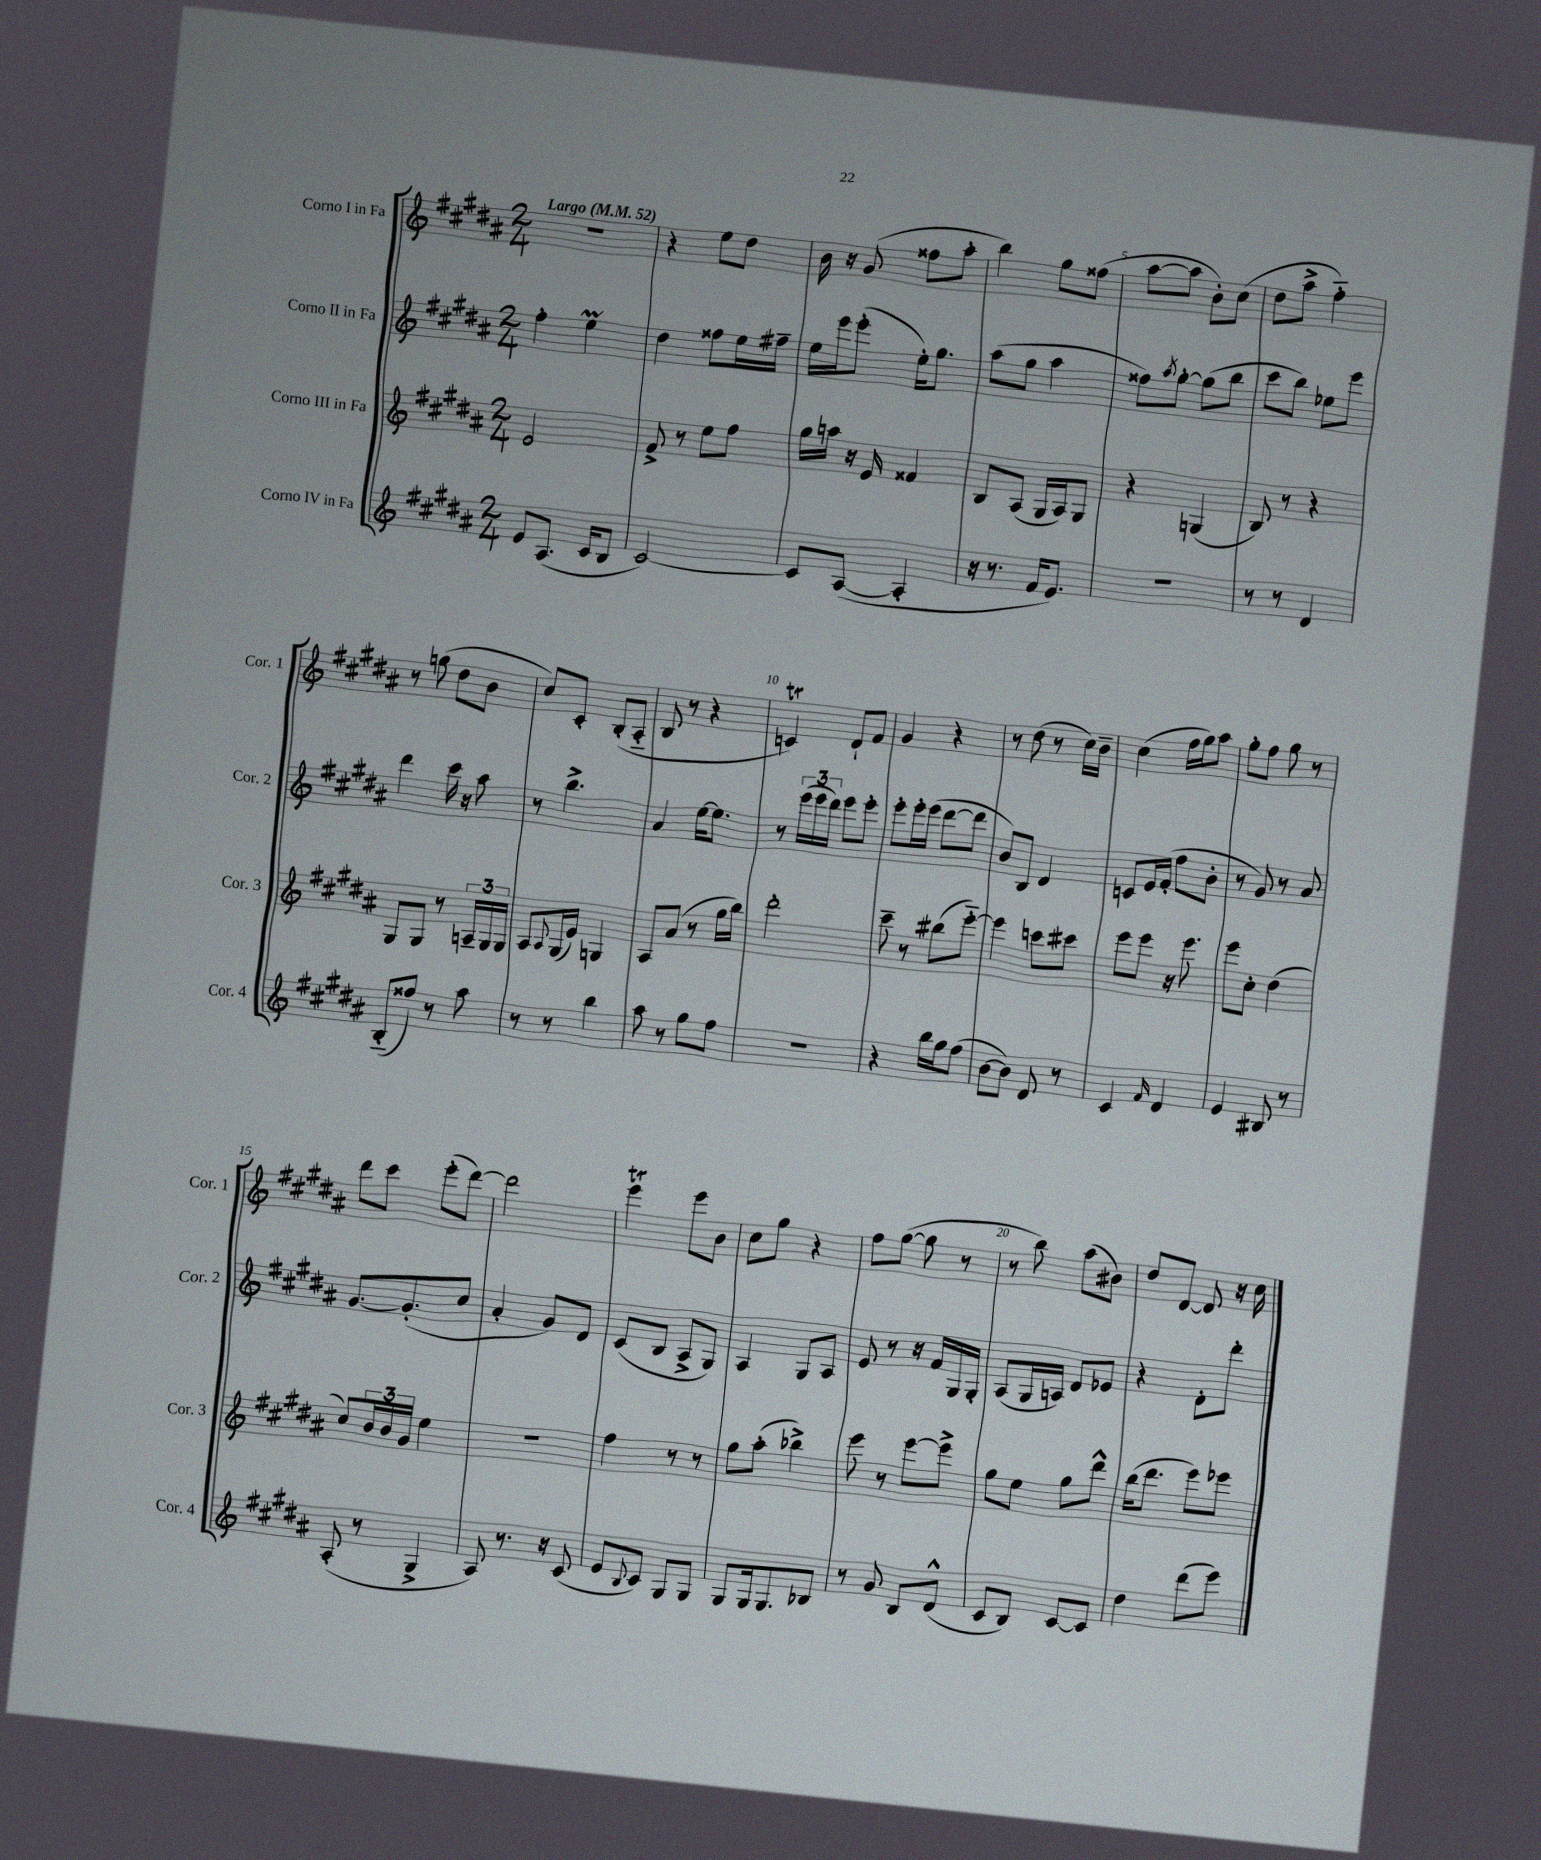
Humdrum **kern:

**kern	**kern	**kern	**kern
*part4	*part3	*part2	*part1
*staff4	*staff3	*staff2	*staff1
*I"Corno IV in Fa	*I"Corno III in Fa	*I"Corno II in Fa	*I"Corno I in Fa
*I'Cor. 4	*I'Cor. 3	*I'Cor. 2	*I'Cor. 1
*clefG2	*clefG2	*clefG2	*clefG2
*k[f#c#g#d#a#]	*k[f#c#g#d#a#]	*k[f#c#g#d#a#]	*k[f#c#g#d#a#]
*M2/4	*M2/4	*M2/4	*M2/4
*MM52	*MM52	*MM52	*MM52
=1	=1	=1	=1
!	!	!	!LO:TX:a:B:t=Largo
8e/L	2e/	4ff#'\	2r
(8.A#/J	.	.	.
.	.	4eeM\	.
16c#/KL	.	.	.
8B/J	.	.	.
=2	=2	=2	=2
[2c#/)	8f#^/	4dd#\	4r
.	8r	.	.
.	8ee\L	8ff##X\L	8ee\L
.	8ff#\J	16ee\L	8dd#\J
.	.	16ff#X~\JJ	.
=3	=3	=3	=3
8c#/L]	16gg#\LL	16ee\LL	16b\
.	16aan\JJ	16eee\J	16r
([8A#/J	16r	(8eee'\J	(8g#/
.	16e/	.	.
4A#'/]	4f##X/	16ee'\KL)	8ff##X\L
.	.	8.gg#\J	.
.	.	.	8aa#'\J
=4	=4	=4	=4
16r	8B/L	(8aa#\L	4bb\)
8.r	.	.	.
.	(8A#/J	8gg#\J	.
16f#/KL	16G#/LL	4aa#\	8gg#\L
8.e/J)	16A#/J)	.	.
.	8G#/J	.	(8ff##X\J
=5	=5	=5	=5
2r	4r	8ff##X\L)	[8aa#\L
.	.	8qaa#/	.
.	.	[8gg#'\J	8aa#\J]
.	(4Gn/	(8gg#\L]	8b'\L)
.	.	8bb\J	(8cc#\J
=6	=6	=6	=6
8r	8B/)	8ccc#\L	8dd#\L
8r	8r	8bb\J)	8aa#^\J
4d#/	4r	8ee-X\L	4ff#\)
.	.	8eee\J	.
!!LO:LB:g=z
=7	=7	=7	=7
(8B/L	8G#/L	4ddd#\	8r
8ff##X/J)	8G#/J	.	(8ggn\
8r	8r	16ccc#\	8dd#\L
.	.	16r	.
8aa#\	24An~/LL	8aa#\	8b\J
.	24G#/	.	.
.	24G#/JJ	.	.
=8	=8	=8	=8
8r	8A#/L	8r	8cc#/L)
.	8qqA#/	.	.
8r	(16G#/L	4.bb^\	8c#'/J
.	16e/JJ)	.	.
4bb\	4Gn/	.	(8B'/L
.	.	.	8A#/J
=9	=9	=9	=9
8aa#\	8A#/L	4a#/	8B/
8r	(8a#/J	.	8r
8gg#\L	8r	[16ee\KL	4r
.	.	8.ee\J]	.
8ff#\J	16gg#\LL	.	.
.	16bb\JJ)	.	.
=10	=10	=10	=10
2r	2ddd#'\	8r	4cnT/)
.	.	(24eee\LL	.
.	.	24eee\	.
.	.	24ddd#\JJ)	.
.	.	8eee\L	8d#`/L
.	.	8eee'\J	8f#/J
=11	=11	=11	=11
4r	8ccc#~\	8eee'\L	4g#/
.	8r	16eee'\L	.
.	.	(16eee\JJ	.
16bb\LL	(8bb#X\L	[8ddd#\L	4r
16gg#\J	.	.	.
(8ff#\J	[8eee\J)	8ddd#\J]	.
=12	=12	=12	=12
[8b\L	4eee\]	8b/L)	8r
8b\J])	.	8B/J	(8dd#\
8d#/	8cccn\L	4d#/	8r
8r	8ccc#X\J	.	16cc#\LL)
.	.	.	16b~\JJ
=13	=13	=13	=13
4c#/	8eee\L	8cn/L	(4cc#\
.	8eee\J	16e/L	.
.	.	(16f#'/JJ	.
16qqf#/	.	.	.
4d#/	16r	8ff#\L	16ff#\LL
.	8.eee\	.	16gg#\J)
.	.	8b'\J	8aa#\J
=14	=14	=14	=14
4e/	8eee\L	8r	8gg#'\L
.	8cc#'\J	8g#/)	8ff#\J
8B#X/	(4dd#\	8r	8gg#\
8r	.	8a#/	8r
!!LO:LB:g=z
=15	=15	=15	=15
(8A#'/	8cc#/L)	[8.g#/L	8ddd#\L
8r	24b/L	.	8ccc#\J
.	24b/	.	.
.	.	(8.g#'/]	.
.	24g#/JJ	.	.
4G#^/	4ee\	.	(8eee'\L
.	.	8cc#/J	[8ddd#\J)
=16	=16	=16	=16
8A#/)	2r	4a#'/	2ddd#\]
8.r	.	.	.
.	.	8g#/L)	.
16r	.	.	.
(8c#/	.	8d#/J	.
=17	=17	=17	=17
8e/L	4ff#\	(8c#/L	4eeeT\
8qqB/	.	.	.
8c#/J)	.	8B/J	.
8G#/L	8r	8A#^/L	8eee\L
8G#/J	8r	8G#/J)	8b\J
=18	=18	=18	=18
8G#/L	8gg#\L	4A#/	8cc#\L
16G#/k	(8aa#'\J	.	8gg#\J
8.G#/	.	.	.
.	4bb-X^\)	8G#/L	4r
8B-X/J	.	8A#/J	.
=19	=19	=19	=19
8r	8eee\	8e/	8ff#\L
8g#/	8r	8r	([8gg#\J
8B/L	[8eee\L	16r	8gg#\]
.	.	16f#/LL	.
(8d#^^/J	8eee^\J]	16G#/	8r
.	.	16G#'/JJ	.
=20	=20	=20	=20
8c#/L	8gg#\L	(8A#/L	8r
8B/J)	8ee\J	16G#/L	8bb\)
.	.	16An/JJ)	.
[8c#/L	8gg#\L	8d#/L	(8aa#\L
8c#/J]	8ddd#^^\J	8e-X/J	8b#X\J)
=21	=21	=21	=21
4dd#\	(16bb\KL	4r	8dd#/L
.	8.ddd#\J	.	.
.	.	.	[8d#/J
(8ddd#\L	8eee\L)	8d#'\L	8d#/]
8eee\J)	8eee-X\J	8ddd#'\J	16r
.	.	.	16cc#\
==	==	==	==
*-	*-	*-	*-
